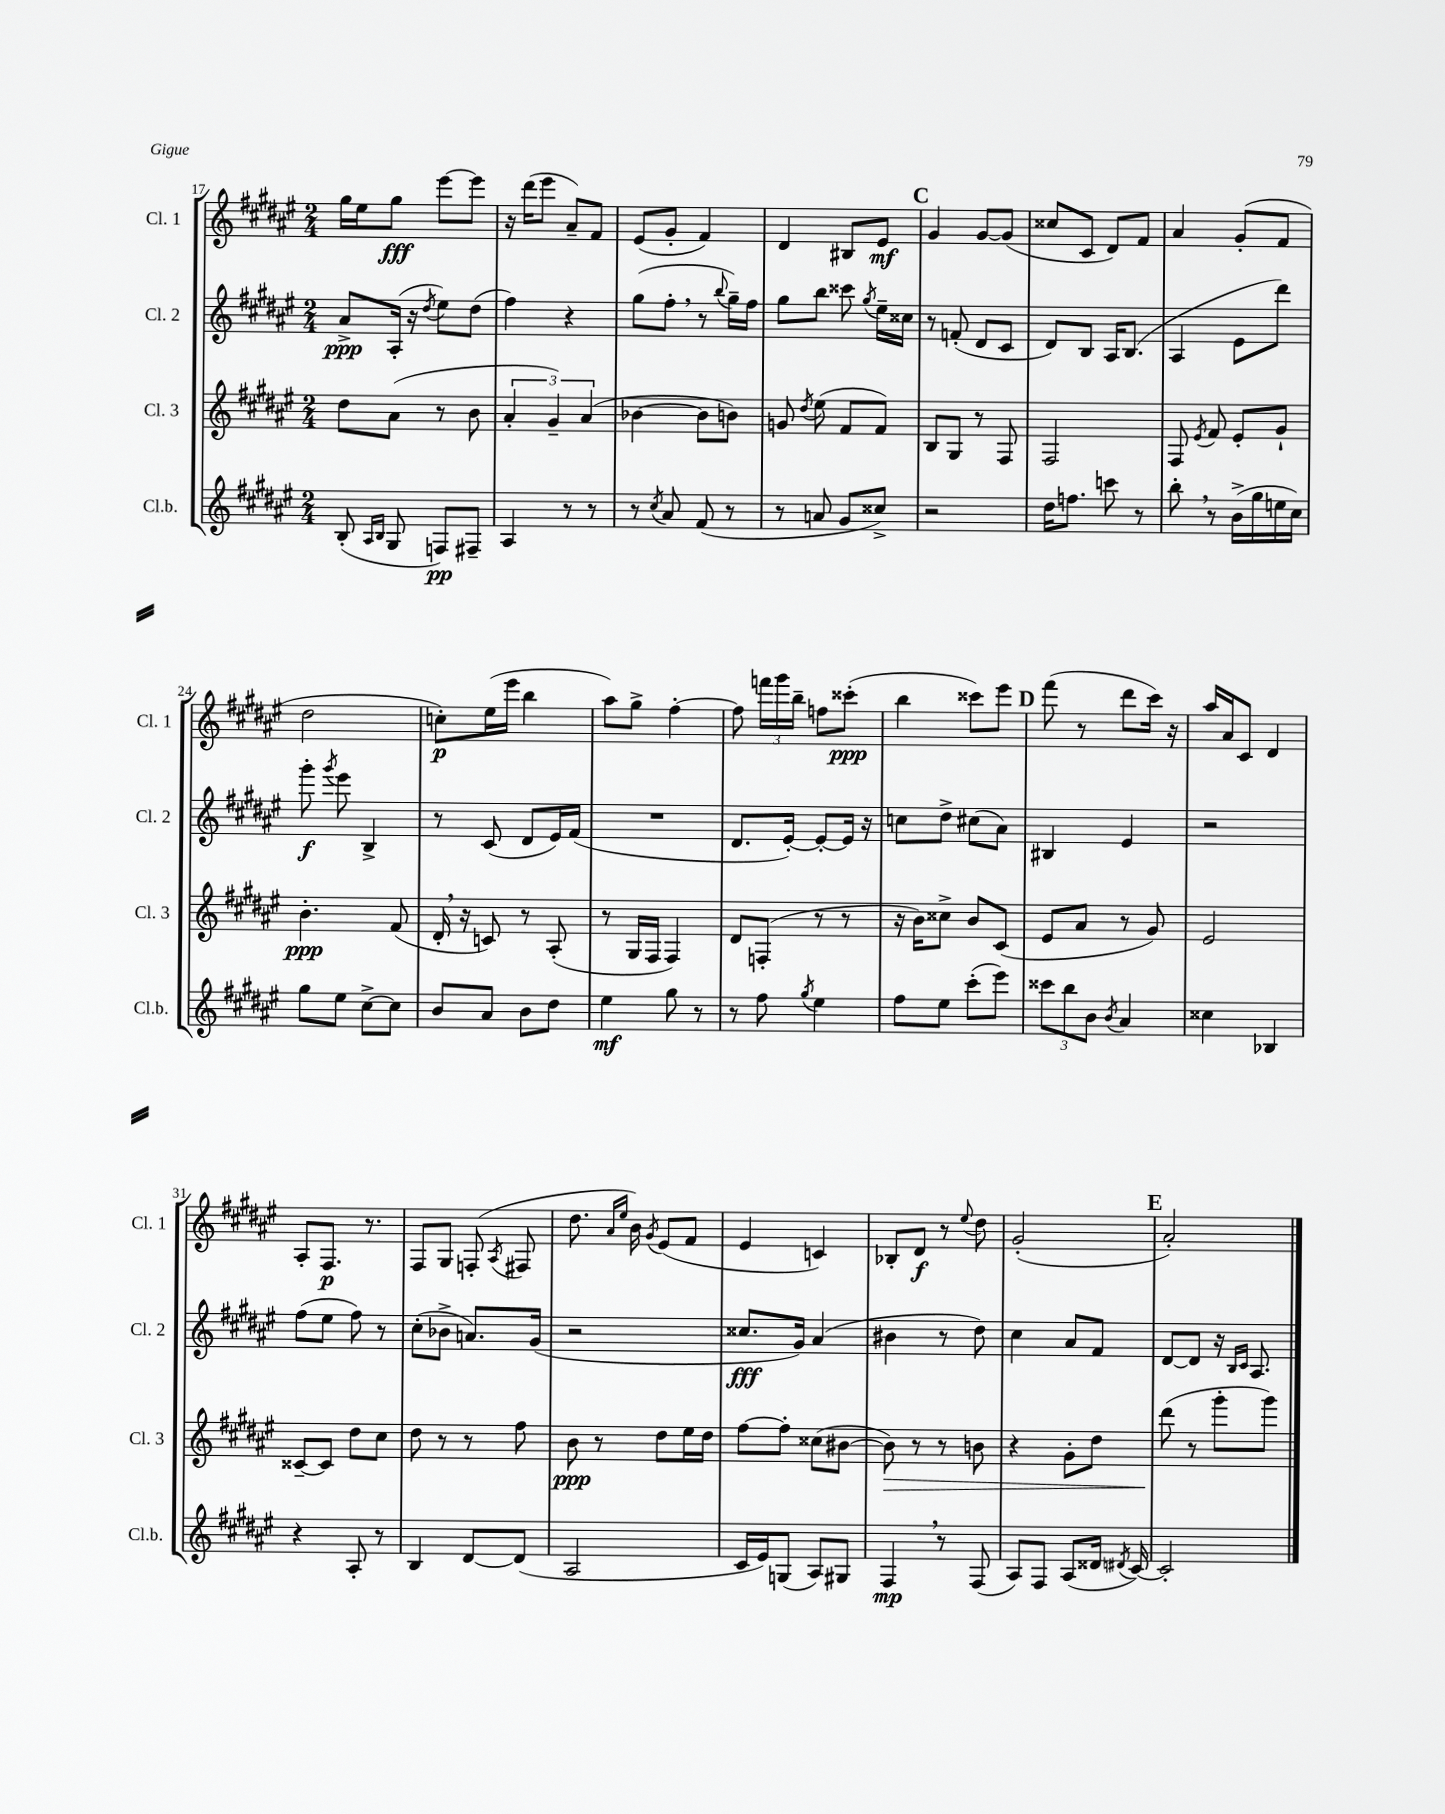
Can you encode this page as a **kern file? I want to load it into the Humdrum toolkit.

**kern	**dynam	**kern	**dynam	**kern	**dynam	**kern	**dynam
*part4	*part4	*part3	*part3	*part2	*part2	*part1	*part1
*staff4	*staff4	*staff3	*staff3	*staff2	*staff2	*staff1	*staff1
*I"Cl.b.	*	*I"Cl. 3	*	*I"Cl. 2	*	*I"Cl. 1	*
*I'Cl.b.	*	*I'Cl. 3	*	*I'Cl. 2	*	*I'Cl. 1	*
*clefG2	*	*clefG2	*	*clefG2	*	*clefG2	*
*k[f#c#g#d#a#e#]	*	*k[f#c#g#d#a#e#]	*	*k[f#c#g#d#a#e#]	*	*k[f#c#g#d#a#e#]	*
*M2/4	*	*M2/4	*	*M2/4	*	*M2/4	*
=17	=17	=17	=17	=17	=17	=17	=17
(8B'/	.	8dd#\L	.	8a#^/L	ppp	16gg#\LL	.
.	.	.	.	.	.	16ee#\J	.
16qqA#/LL	.	.	.	.	.	.	.
16qqB/JJ	.	.	.	.	.	.	.
8G#/	.	(8a#\J	.	(16A#'/Jk	.	8gg#\J	fff
.	.	.	.	16r	.	.	.
.	.	.	.	8qdd#/	.	.	.
8Fn/L)	pp	8r	.	8ee#\L)	.	[8eee#\L	.
8F#X~/J	.	8b\	.	(8dd#\J	.	8eee#\J]	.
=18	=18	=18	=18	=18	=18	=18	=18
4A#/	.	6a#'/	.	4ff#\)	.	16r	.
.	.	.	.	.	.	(16ddd#\KL	.
.	.	.	.	.	.	8eee#\J	.
.	.	6g#~/)	.	.	.	.	.
8r	.	.	.	4r	.	8a#~/L)	.
.	.	(6a#/	.	.	.	.	.
8r	.	.	.	.	.	8f#/J	.
=19	=19	=19	=19	=19	=19	=19	=19
8r	.	[4b-X\	.	(8gg#\L	.	(8e#/L	.
8qcc#/	.	.	.	.	.	.	.
8a#/	.	.	.	8ff#',\J	.	8g#'/J	.
(8f#/	.	8b-\L]	.	8r	.	4f#/)	.
.	.	.	.	8qqbb/	.	.	.
8r	.	8bn\J)	.	16gg#~\LL)	.	.	.
.	.	.	.	16ff#\JJ	.	.	.
=20	=20	=20	=20	=20	=20	=20	=20
8r	.	8gn/	.	8gg#\L	.	4d#/	.
.	.	8qdd#/	.	.	.	.	.
8an/	.	(8ee#\	.	8bb\J	.	.	.
8g#/L	.	8f#/L	.	8ccc##X\	.	8B#X/L	.
.	.	.	.	8qgg#/	.	.	.
8cc##X^/J)	.	8f#/J)	.	16ee#~\LL	.	8e#/J	mf
.	.	.	.	16cc##X\JJ	.	.	.
!!LO:REH:place=s1:t=C
=21	=21	=21	=21	=21	=21	=21	=21
2r	.	8B/L	.	8r	.	4g#/	.
.	.	8G#/J	.	(8fn'/	.	.	.
.	.	8r	.	8d#/L	.	[8g#/L	.
.	.	8F#/	.	8c#/J	.	(8g#/J]	.
=22	=22	=22	=22	=22	=22	=22	=22
16dd#\KL	.	2F#/	.	8d#/L)	.	8cc##X/L	.
8.ffn\J	.	.	.	.	.	.	.
.	.	.	.	8B/J	.	8c#/J	.
8cccn\	.	.	.	16A#/KL	.	8d#/L)	.
.	.	.	.	(8.B/J	.	.	.
8r	.	.	.	.	.	8f#/J	.
=23	=23	=23	=23	=23	=23	=23	=23
8bb',\	.	8F#/	.	4A#/	.	4a#/	.
.	.	8qe#/	.	.	.	.	.
8r	.	8f#/	.	.	.	.	.
(16b^\LL	.	8e#'/L	.	8e#\L	.	(8g#'/L	.
16gg#\	.	.	.	.	.	.	.
16een\	.	8g#`/J	.	8ddd#\J)	.	8f#/J	.
16cc#\JJ)	.	.	.	.	.	.	.
!!LO:LB:g=z
=24	=24	=24	=24	=24	=24	=24	=24
8gg#\L	.	4.b'\	ppp	8ggg#'\	f	2dd#\	.
.	.	.	.	8qggg#/	.	.	.
8ee#\J	.	.	.	8eee#\	.	.	.
[8cc#^\L	.	.	.	4B^/	.	.	.
8cc#\J]	.	(8f#/	.	.	.	.	.
=25	=25	=25	=25	=25	=25	=25	=25
8b/L	.	16d#',/	.	8r	.	8ccn'\L)	p
.	.	16r	.	.	.	.	.
8a#/J	.	8cn/)	.	(8c#/	.	(16ee#\L	.
.	.	.	.	.	.	16eee#\JJ	.
8b\L	.	8r	.	8d#/L	.	4bb\	.
8dd#\J	.	(8A#'/	.	16e#/L)	.	.	.
.	.	.	.	(16f#/JJ	.	.	.
=26	=26	=26	=26	=26	=26	=26	=26
4ee#\	mf	8r	.	2r	.	8aa#\L)	.
.	.	16G#/LL	.	.	.	8gg#^\J	.
.	.	16F#/JJ	.	.	.	.	.
8gg#\	.	4F#/)	.	.	.	[4ff#'\	.
8r	.	.	.	.	.	.	.
=27	=27	=27	=27	=27	=27	=27	=27
8r	.	8d#/L	.	8.d#/L	.	8ff#\]	.
8ff#\	.	(8Fn'/J	.	.	.	24fffn\LL	.
.	.	.	.	.	.	24ggg#\	.
.	.	.	.	[16e#'/Jk)	.	.	.
.	.	.	.	.	.	24bb~\JJ	.
8qgg#/	.	.	.	.	.	.	.
4ee#\	.	8r	.	8e#'/L_	.	8ffn\L	.
.	.	8r	.	16e#/Jk]	.	(8ccc##X'\J	ppp
.	.	.	.	16r	.	.	.
=28	=28	=28	=28	=28	=28	=28	=28
8ff#\L	.	16r	.	8ccn\L	.	4bb\	.
.	.	16b\KL)	.	.	.	.	.
8ee#\J	.	8cc##X^\J	.	8dd#^\J	.	.	.
(8ccc#'\L	.	8b/L	.	(8cc#X\L	.	8ccc##X\L)	.
8eee#\J)	.	(8c#/J	.	8a#\J)	.	8eee#\J	.
!!LO:REH:place=s1:t=D
=29	=29	=29	=29	=29	=29	=29	=29
12ccc##X\L	.	8e#/L	.	4B#X/	.	(8fff#\	.
12bb\	.	.	.	.	.	.	.
.	.	8a#/J	.	.	.	8r	.
12b\J	.	.	.	.	.	.	.
8qb/	.	.	.	.	.	.	.
4a#/	.	8r	.	4e#/	.	8ddd#\L	.
.	.	8g#/)	.	.	.	16ccc#\Jk)	.
.	.	.	.	.	.	16r	.
=30	=30	=30	=30	=30	=30	=30	=30
4cc##X\	.	2e#/	.	2r	.	16aa#/LL	.
.	.	.	.	.	.	16a#/J	.
.	.	.	.	.	.	8c#/J	.
4B-X/	.	.	.	.	.	4d#/	.
!!LO:LB:g=z
=31	=31	=31	=31	=31	=31	=31	=31
4r	.	[8c##X~/L	.	(8ff#\L	.	8A#'/L	.
.	.	8c##/J]	.	8ee#\J	.	8.F#/J	p
8A#'/	.	8dd#\L	.	8ff#\)	.	.	.
.	.	.	.	.	.	8.r	.
8r	.	8cc#\J	.	8r	.	.	.
=32	=32	=32	=32	=32	=32	=32	=32
4B/	.	8dd#\	.	(8cc#'\L	.	8F#/L	.
.	.	8r	.	8b-X^\J	.	8G#/J	.
[8d#/L	.	8r	.	8.an/L)	.	(8Fn'/	.
.	.	.	.	.	.	8qA#/	.
(8d#/J]	.	8ff#\	.	.	.	8F#X/	.
.	.	.	.	(16g#/Jk	.	.	.
=33	=33	=33	=33	=33	=33	=33	=33
2A#/	.	8b\	ppp	2r	.	8.dd#\	.
.	.	8r	.	.	.	.	.
.	.	.	.	.	.	16qqa#/LL	.
.	.	.	.	.	.	16qqee#/JJ	.
.	.	.	.	.	.	16b\)	.
.	.	.	.	.	.	8qg#/	.
.	.	8dd#\L	.	.	.	(8e#/L	.
.	.	16ee#\L	.	.	.	8f#/J	.
.	.	16dd#\JJ	.	.	.	.	.
=34	=34	=34	=34	=34	=34	=34	=34
16c#/LL	.	[8ff#\L	.	8.cc##X/L	fff	4e#/	.
16e#/J)	.	.	.	.	.	.	.
(8Gn/J	.	8ff#'\J]	.	.	.	.	.
.	.	.	.	16g#/Jk)	.	.	.
8A#/L)	.	(8cc##X\L	.	(4a#/	.	4cn/)	.
8G#X/J	.	[8b#X\J	.	.	.	.	.
=35	=35	=35	=35	=35	=35	=35	=35
!	!	!	!LO:HP:b	!	!	!	!
4F#,/	mp	8b#\])	>	4b#X\	.	8B-X'/L	.
.	.	8r	.	.	.	8d#/J	f
8r	.	8r	.	8r	.	8r	.
.	.	.	.	.	.	8qqee#/	.
(8F#/	.	8bn\	.	8dd#\)	.	8dd#\	.
=36	=36	=36	=36	=36	=36	=36	=36
8A#/L)	.	4r	.	4cc#\	.	(2g#'/	.
8F#/J	.	.	.	.	.	.	.
(8A#/L	.	8g#'\L	.	8a#/L	.	.	.
16d##X/Jk	.	8dd#\J	.	8f#/J	.	.	.
8qd#X/	.	.	.	.	.	.	.
[16c#/)	.	.	.	.	.	.	.
!!LO:REH:place=s1:t=E
=37	=37	=37	=37	=37	=37	=37	=37
2c#'/]	.	(8ddd#\	.	[8d#/L	.	2a#'/)	.
.	.	8r	]	8d#/J]	.	.	.
.	.	8ggg#'\L	.	16r	.	.	.
.	.	.	.	16qqB/LL	.	.	.
.	.	.	.	16qqc#/JJ	.	.	.
.	.	.	.	8.A#/	.	.	.
.	.	8ggg#\J)	.	.	.	.	.
==	==	==	==	==	==	==	==
*-	*-	*-	*-	*-	*-	*-	*-
